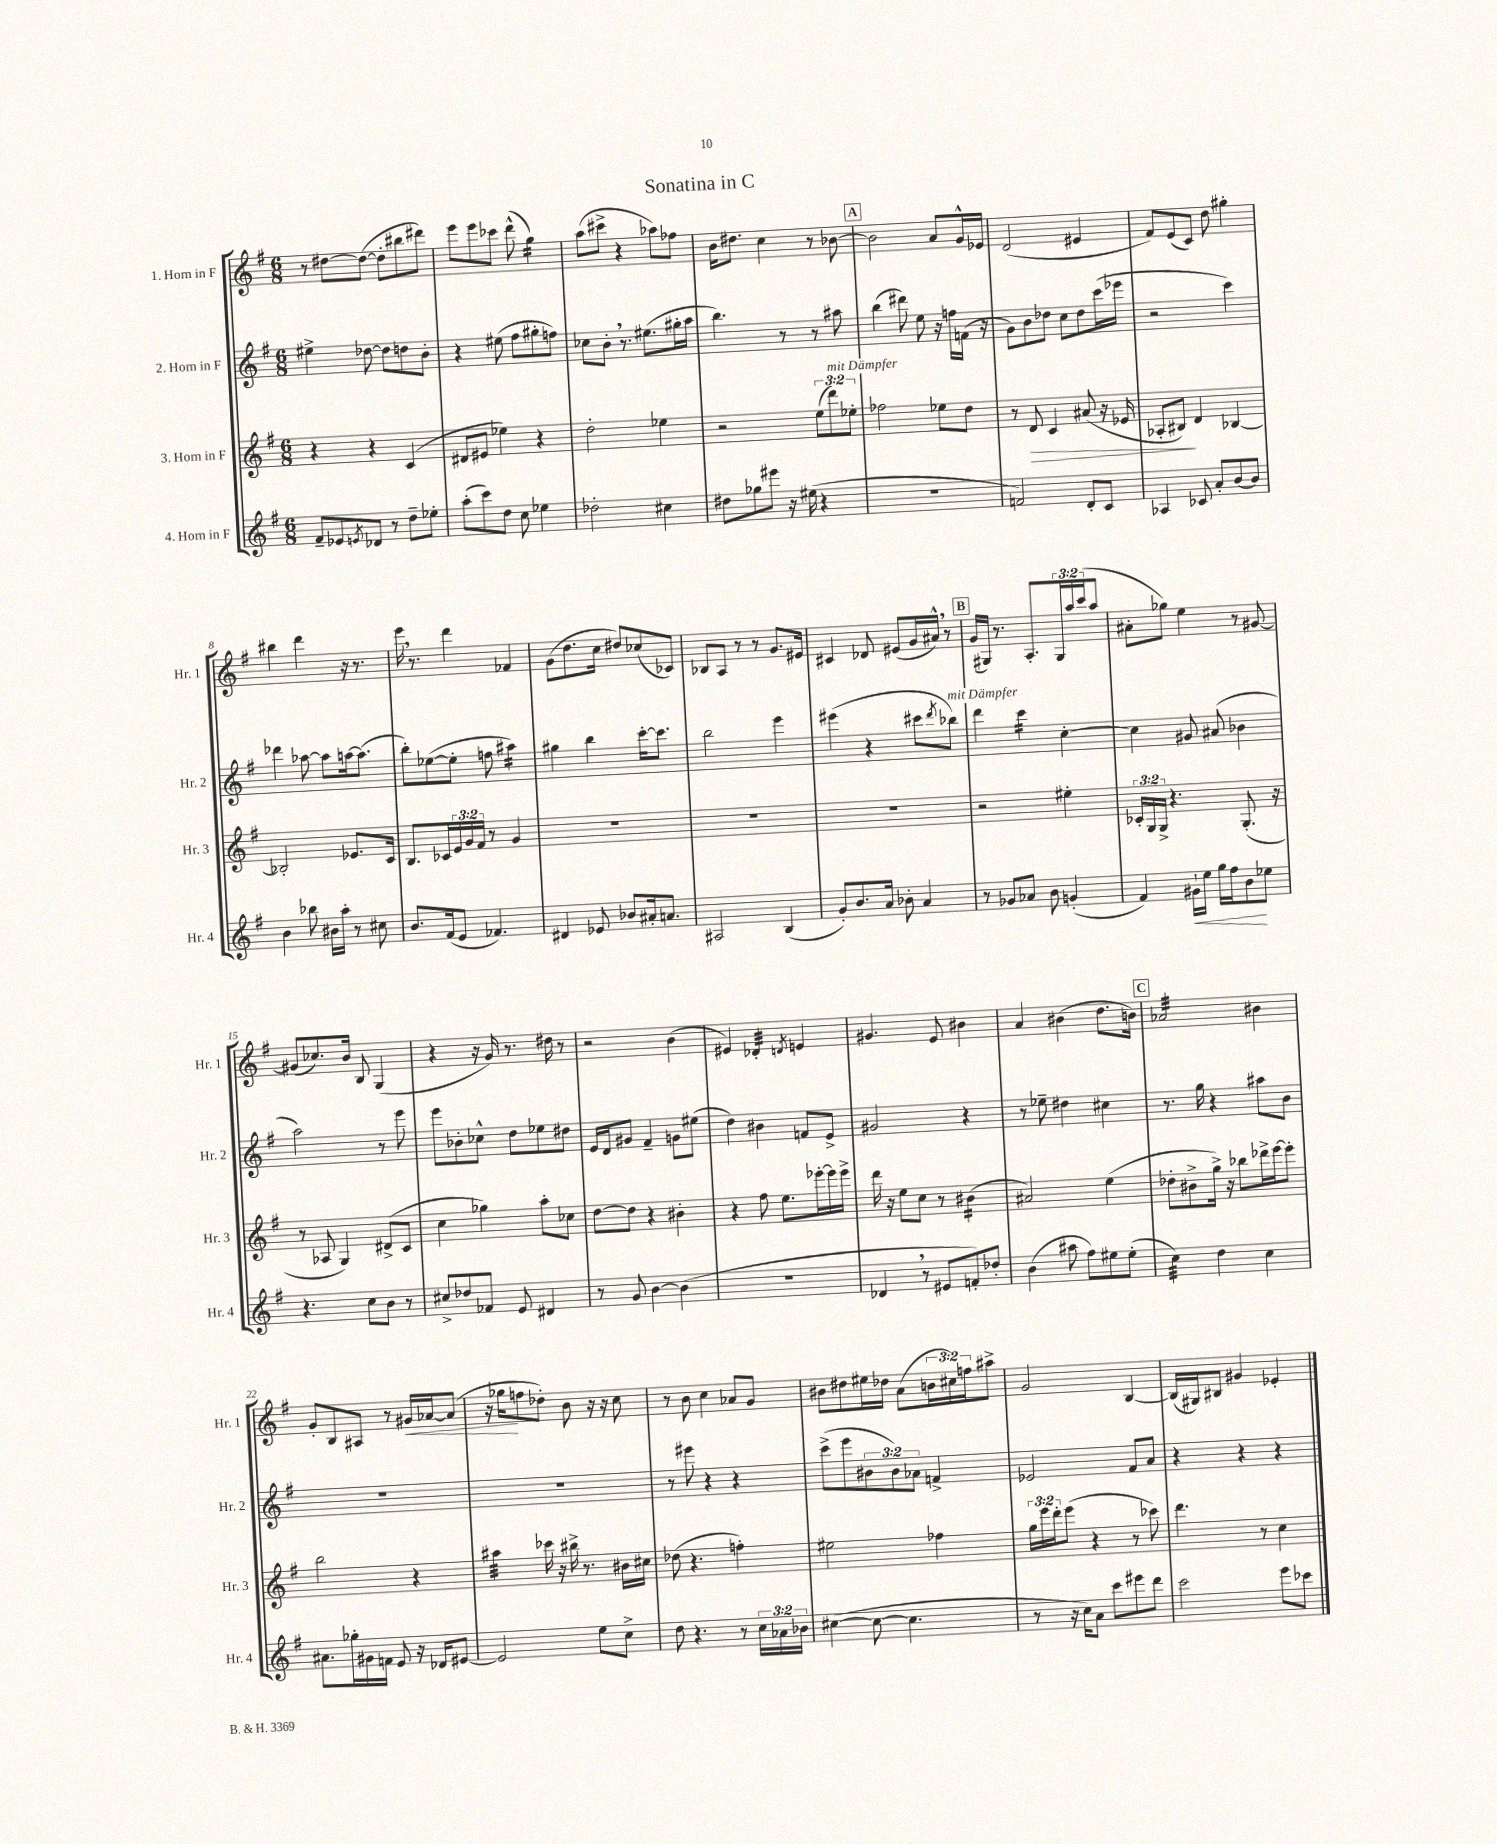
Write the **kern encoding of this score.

**kern	**kern	**kern	**kern
*staff4	*staff3	*staff2	*staff1
*clefG2	*clefG2	*clefG2	*clefG2
*k[f#]	*k[f#]	*k[f#]	*k[f#]
*M6/8	*M6/8	*M6/8	*M6/8
8f#~	4r	4ee#^	8r
8e-	.	.	[8dd#
8qe	.	.	.
8d-	4r	[8dd-	(8dd#_
8r	.	8dd-]	8dd#']
8dd~	(4c	8dd	8bb#
8ee-'	.	8b'	8ddd#)
=	=	=	=
(8aa'	8d#	4r	8eee
8ccc)	8e#	.	8eee
8dd	4ee-)	(8ee#	8ccc-
8cc	.	8ff#	(8ddd^^
4ee-	4r	8gg#'	4gg)
.	.	8ff)	.
=	=	=	=
2dd-'	2dd'	8cc-	(8aa
.	.	8b'	8ccc#^
.	.	8.r	4r
.	.	(8.ee#	.
4cc#	4ee-	.	8aa-)
.	.	16gg#'	8ff-
.	.	16aa	.
=	=	=	=
8dd#	2r	4.bb)	16b
.	.	.	8.dd#
8gg-	.	.	.
8eee#	.	.	4cc
16r	.	8r	.
(16ee#	.	.	.
4r	(12ee	8r	8r
.	12ddd)	.	.
.	.	8aa#	[8b-
.	12ee-'	.	.
=	=	=	=
2.r	2ff-	(4bb	2b-]
.	.	8ddd#)	.
.	.	8ee	.
.	8ee-	16r	8a
.	.	16ff	.
.	8dd	(16f	16g^^
.	.	16r	16e-
=	=	=	=
2f)	8r	8g)	(2d
.	8d	8b	.
.	4c	8dd-	.
.	.	8cc	.
8d'	(8a#	8dd-	4e#
8c	16r	(16ccc	.
.	16e-	16eee-	.
=	=	=	=
4A-	8A-'	2r	8f#)
.	8B#)	.	(8e
8c-	4d	.	8c)
8a'	.	.	8dd
[8b	[4B-	4ccc)	4gg#'
8b]	.	.	.
=	=	=	=
4b	2B-']	4ddd-	4bb#
8bb-	.	[8aa-	4ddd
16b#	.	8aa-]	.
16aa'	.	.	.
8r	8.e-	[16aa	16r
.	.	(8.aa]	8.r
8cc#	.	.	.
.	16c	.	.
=	=	=	=
8.b	8.B	8bb')	16eee
.	.	.	8.r
.	.	([8ee-	.
(16f#	16c-	.	.
8e	24e	8ee-']	4ddd
.	24g	.	.
.	24f#	.	.
4.f-)	8r	8ff	.
.	4g	4aa#)	4f-
=	=	=	=
4d#	2.r	4gg#	(8g
.	.	.	8.dd
8e-	.	4bb	.
.	.	.	16cc
8b-	.	.	8dd#)
16a#'	.	[16ccc'	(8cc-
8.a	.	8.ccc]	.
.	.	.	8c-)
=	=	=	=
2A#	2.r	2bb	8B-
.	.	.	8A
.	.	.	8r
.	.	.	8r
(4B	.	4eee	8.g
.	.	.	16e#
=	=	=	=
8g')	2.r	(4eee#	4c#
8.b	.	.	.
.	.	4r	8d-
16a	.	.	.
8b-'	.	.	(8e#
4a	.	8ccc#	16g
.	.	.	16a#^^)
.	.	8qddd	.
.	.	8bb-)	8r
=	=	=	=
8r	2r	4ddd	(16g
.	.	.	16G#)
8g-	.	.	8.r
8a-	.	4ccc	.
.	.	.	8.A'
8b	.	.	.
(4g'	4ee#'	[4cc'	24G#
.	.	.	24aa
.	.	.	(24ccc
.	.	.	8aa
=	=	=	=
4f#)	24c-'	4cc]	8a#'
.	24G	.	.
.	24G^	.	.
.	4.r	.	8gg-)
16g#`	.	8g#	4ee
16ee	.	.	.
16gg	.	(8a#	.
16ff#	.	.	.
8b	(8.G'	4b-	8r
8ee-	.	.	[8g#
.	16r	.	.
=	=	=	=
4.r	8r	2aa)	(8g#]
.	8A-	.	8.cc-)
.	4G)	.	.
.	.	.	16b
8cc	.	.	8B
8b	(8d#^	8r	(4G
8r	8c	8eee	.
=	=	=	=
8cc#^	4cc	8eee	4r
8dd-	.	8b-'	.
8f-	4gg-)	8cc-^^	16r
.	.	.	16g)
8e	.	8dd	8.r
4d#	8aa'	8ee-	.
.	.	.	16dd#
.	8cc-	8dd#	8r
=	=	=	=
8r	[8dd	16e	2r
.	.	16d	.
8g	8dd]	8g#	.
[4b	4r	4f#~	.
(4b]	4b#'	8g	(4b
.	.	(8ee#	.
=	=	=	=
2.r	4r	4dd)	4e#)
.	8ff#	4b#	4d-'
.	8.ee	.	.
.	.	.	8qd
.	.	8f	4e
.	[16eee-'	.	.
.	16eee-]	8e^	.
.	16eee-^	.	.
=	=	=	=
4d-	16ddd	2g#	4.g#
.	16r	.	.
.	8ee	.	.
8r	8cc	.	.
8e#	8r	.	8e
8f')	(4b#	4r	4b#
8dd-'	.	.	.
=	=	=	=
(4b	2a#)	8r	4a
.	.	8ee-~	.
8aa#	.	4dd#	(4b#
8ff#)	.	.	.
8ee#	(4ee	4cc#	8.dd
(8ee#'	.	.	.
.	.	.	16b)
=	=	=	=
4cc)	8dd-'	8.r	2a-
.	8b#^	.	.
.	.	16gg	.
4dd	16gg^)	4r	.
.	16r	.	.
.	8bb-	.	.
4cc	16ddd-^	8aa#	4b#
.	[16eee	.	.
.	8eee']	8b	.
=	=	=	=
8.a#	2bb	2.r	8g'
.	.	.	8B
16gg-'	.	.	.
16g#	.	.	8A#
16f	.	.	.
8e	.	.	8r
16r	4r	.	16g#
16d-	.	.	[16a-
[8e#	.	.	(8a-]
=	=	=	=
2e#]	4aa#	2.r	16r
.	.	.	16gg-
.	.	.	8ff
.	16ccc-	.	8dd-')
.	16r	.	.
.	16bb#^	.	8b
.	8.r	.	.
8ee	.	.	16r
.	.	.	16r
8cc^	16b#	.	8cc
.	16cc#	.	.
=	=	=	=
8dd	(8dd-	8r	8r
4.r	4.r	8eee#	8b
.	.	4r	4cc
8r	4ff')	4r	8a-
24cc	.	.	8g
24a-	.	.	.
24b-	.	.	.
=	=	=	=
([4cc#	2ee#	(8ccc^	8b#
.	.	8eee	8dd#
8cc#_	.	12b#	16ee#
.	.	.	16dd-
.	.	12b#)	.
4.cc#]	.	.	(8a
.	.	12a-	.
.	4ff-	4f^	24b
.	.	.	24cc#)
.	.	.	24ff
.	.	.	8aa#^
=	=	=	=
8r	24gg	2e-	2g
.	24eee	.	.
.	24ddd'	.	.
16r	(8eee	.	.
16cc)	.	.	.
8a	4r	.	.
8ccc	.	.	.
8eee#	8r	8f#	[4B
8ddd	8ccc-)	8a	.
=	=	=	=
2ccc	4.ddd	4r	(16B]
.	.	.	16G#)
.	.	.	8B#
.	.	4r	4g#
.	8r	.	.
8eee	4cc	4r	4e-'
8ccc-	.	.	.
==	==	==	==
*-	*-	*-	*-
